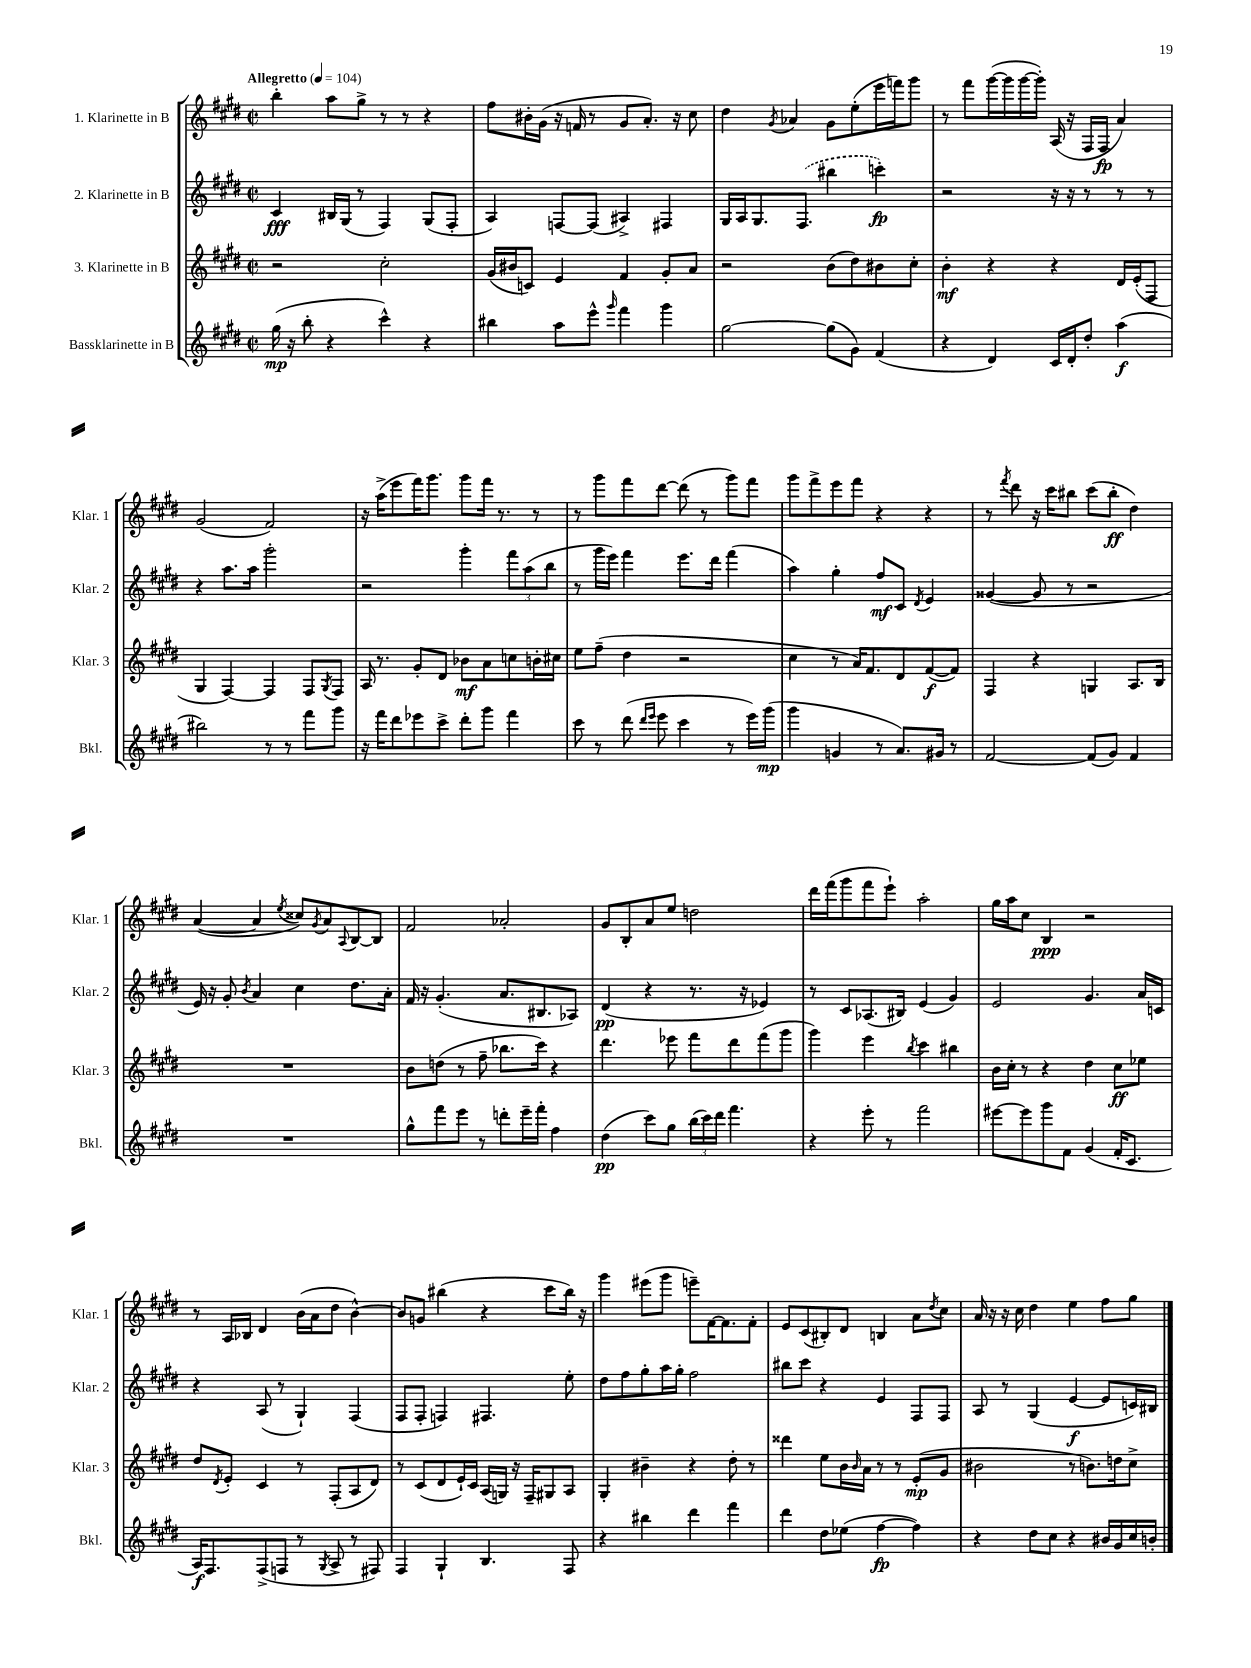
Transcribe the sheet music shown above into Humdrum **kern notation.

**kern	**kern	**kern	**kern
*staff4	*staff3	*staff2	*staff1
*clefG2	*clefG2	*clefG2	*clefG2
*k[f#c#g#d#]	*k[f#c#g#d#]	*k[f#c#g#d#]	*k[f#c#g#d#]
*M2/2	*M2/2	*M2/2	*M2/2
*met(c|)	*met(c|)	*met(c|)	*met(c|)
*MM104	*MM104	*MM104	*MM104
(16gg#	2r	4c#	4bb'
16r	.	.	.
8bb'	.	.	.
4r	.	16B#	8aa
.	.	(16G#	.
.	.	8r	8gg#^
4ccc#^^)	2cc#'	4F#)	8r
.	.	.	8r
4r	.	(8G#	4r
.	.	8F#'	.
=	=	=	=
4bb#	(16g#	4A)	8ff#
.	16b#	.	.
.	8c)	.	16b#'
.	.	.	(16g#
8aa	4e	[8F	16r
.	.	.	16f
8eee^^	.	(8F]	8r
16qqggg#	.	.	.
4fff#	4f#	4A#^)	8g#
.	.	.	8.a')
4ggg#	8g#'	4F#	.
.	.	.	16r
.	8a	.	8cc#
=	=	=	=
[2gg#	2r	16G#	4dd#
.	.	16A	.
.	.	8.G#	.
.	.	.	8qg#
.	.	.	4a-
.	.	(8.F#	.
(8gg#]	(8b	4bb#	8g#
8g#)	8dd#)	.	(8ee'
(4f#	8b#	4ccc')	16eee
.	.	.	16fff)
.	8cc#'	.	8ggg#
=	=	=	=
4r	4b'	2r	8r
.	.	.	8fff#
4d#)	4r	.	([16ggg#
.	.	.	16ggg#]
.	.	.	[16ggg#
.	.	.	16ggg#'])
16c#	4r	16r	(16A
16d#'	.	16r	16r
8dd#'	.	8r	16F#
.	.	.	16F#
(4aa	16d#	8r	4a)
.	(16e'	.	.
.	8F#	8r	.
=	=	=	=
2bb#)	4G#	4r	(2g#
.	[4F#)	8.aa	.
.	.	16aa	.
8r	4F#]	2ggg#'	2f#)
8r	.	.	.
8fff#	8F#	.	.
.	8qG#	.	.
8ggg#	8F#	.	.
=	=	=	=
16r	16A	2r	16r
16fff#	8.r	.	(16aa^
8ddd#	.	.	8eee
8eee-	8g#'	.	16fff#)
.	.	.	8.ggg#
8ccc#^	8d#	.	.
8ddd#'	8b-	4ggg#'	8ggg#
8ggg#	8a	.	16fff#
.	.	.	8.r
4fff#	8cc	12fff#	.
.	.	(12aa	.
.	16b'	.	8r
.	.	12bb	.
.	16cc#	.	.
=	=	=	=
8ccc#	8ee	8r	8r
8r	(8ff#~	16ggg#	8ggg#
.	.	16eee)	.
(8ddd#	4dd#	4fff#	8fff#
16qqddd#	.	.	.
16qqeee	.	.	.
8eee	.	.	[8ddd#
4ccc#	2r	8.eee	(8ddd#]
.	.	.	8r
.	.	16ddd#	.
8r	.	(4fff#	8ggg#)
16eee)	.	.	8fff#
(16ggg#	.	.	.
=	=	=	=
4ggg#	4cc#	4aa)	8ggg#
.	.	.	8fff#^
4g	8r	4gg#'	8eee
.	16a)	.	8fff#
.	8.f#	.	.
8r	.	8ff#	4r
8.a)	8d#	8c#	.
.	.	8qd#	.
.	([8f#	4e	4r
16g#	.	.	.
8r	8f#])	.	.
=	=	=	=
[2f#	4F#	([4g##	8r
.	.	.	8qfff#
.	.	.	8ddd#
.	4r	8g##]	16r
.	.	.	16ccc#
.	.	8r	8bb#
(8f#]	4G	2r	(8ccc#
8g#)	.	.	8bb#'
4f#	8.A	.	4dd#)
.	16B	.	.
=	=	=	=
1r	1r	16e)	([4a
.	.	16r	.
.	.	8g#'	.
.	.	8qb	.
.	.	4a	4a]
.	.	.	8qee
.	.	4cc#	8cc##)
.	.	.	8qg#
.	.	.	8a
.	.	.	8qqA
.	.	8.dd#	[8B
.	.	.	8B]
.	.	16a'	.
=	=	=	=
8gg#^^	8b	16f#	2f#
.	.	16r	.
8fff#	(8dd	(4.g#'	.
8eee	8r	.	.
8r	8ff#~	.	.
8ddd'	8.bb-	8.a	2a-'
16eee~	.	.	.
16fff#'	16ccc#)	8.B#	.
4ff#	4r	.	.
.	.	8A-)	.
=	=	=	=
(4dd#	4.ddd#	(4d#	8g#
.	.	.	8B'
8ccc#)	.	4r	8a
8gg#	8eee-	.	8ee
(24bb	8fff#	8.r	2dd
24ccc#)	.	.	.
24ddd#	.	.	.
4.fff#	8ddd#	.	.
.	.	16r	.
.	(8fff#	4e-)	.
.	8ggg#	.	.
=	=	=	=
4r	4ggg#)	8r	16ddd#
.	.	.	(16fff#
.	.	8c#	8ggg#
8eee'	4eee	(8.A-	8fff#
8r	.	.	8eee`)
.	.	16B#)	.
.	8qbb	.	.
2fff#	4ccc#	(4e	2aa'
.	4bb#	4g#)	.
=	=	=	=
[8eee#	16b	2e	16gg#
.	16cc#'	.	16aa
8eee#]	8r	.	8cc#
8ggg#	4r	.	4B
8f#	.	.	.
(4g#	4dd#	4.g#	2r
16f#'	8cc#	.	.
8.c#	.	.	.
.	8ee-	16a	.
.	.	16c	.
=	=	=	=
16A)	8dd#	4r	8r
8.F#	.	.	.
.	8qd#	.	.
.	8e'	.	16A
.	.	.	16B-
(8F#^	4c#	(8A	4d#
8F	.	8r	.
8r	8r	4G#`)	(16b
.	.	.	16a
8qG#	.	.	.
8A^	(8F#'	.	8dd#
8r	8A	(4F#	[4b^^)
8F#)	8d#)	.	.
=	=	=	=
4F#	8r	8F#	8b]
.	(8c#	8F#'	8g
4G#`	8d#	4F)	(4bb#
.	16e`)	.	.
.	16c#	.	.
4.B	(16A	4.F#	4r
.	16G)	.	.
.	16r	.	.
.	16F#~	.	.
.	8G#	.	8ccc#
8F#	8A	8ee'	16bb#)
.	.	.	16r
=	=	=	=
4r	4G#'	8dd#	4ggg#
.	.	8ff#	.
4bb#	4b#~	8gg#'	(8eee#
.	.	16aa	8ggg#
.	.	16gg#'	.
4ddd#	4r	2ff#	8eee~)
.	.	.	[16f#
.	.	.	8.f#]
4fff#	8dd#'	.	.
.	8r	.	8f#'
=	=	=	=
4ddd#	4ddd##	8bb#	8e
.	.	8ccc#	(8c#
8dd#	8ee	4r	8B#')
(8ee-	16b	.	8d#
.	16qqb	.	.
.	16a	.	.
[4ff#	8r	4e	4B
.	8r	.	.
4ff#])	(8e'	8F#	8a
.	.	.	8qdd#
.	8g#	8F#	8cc#
=	=	=	=
4r	2b#	8A	16a
.	.	.	16r
.	.	8r	16r
.	.	.	16cc#
8dd#	.	(4G#	4dd#
8cc#	.	.	.
4r	8r	[4e	4ee
.	8.b)	.	.
16b#	.	8e]	8ff#
16g#	16dd	.	.
16cc#	8cc#^	16c)	8gg#
16b'	.	16B#	.
==	==	==	==
*-	*-	*-	*-
